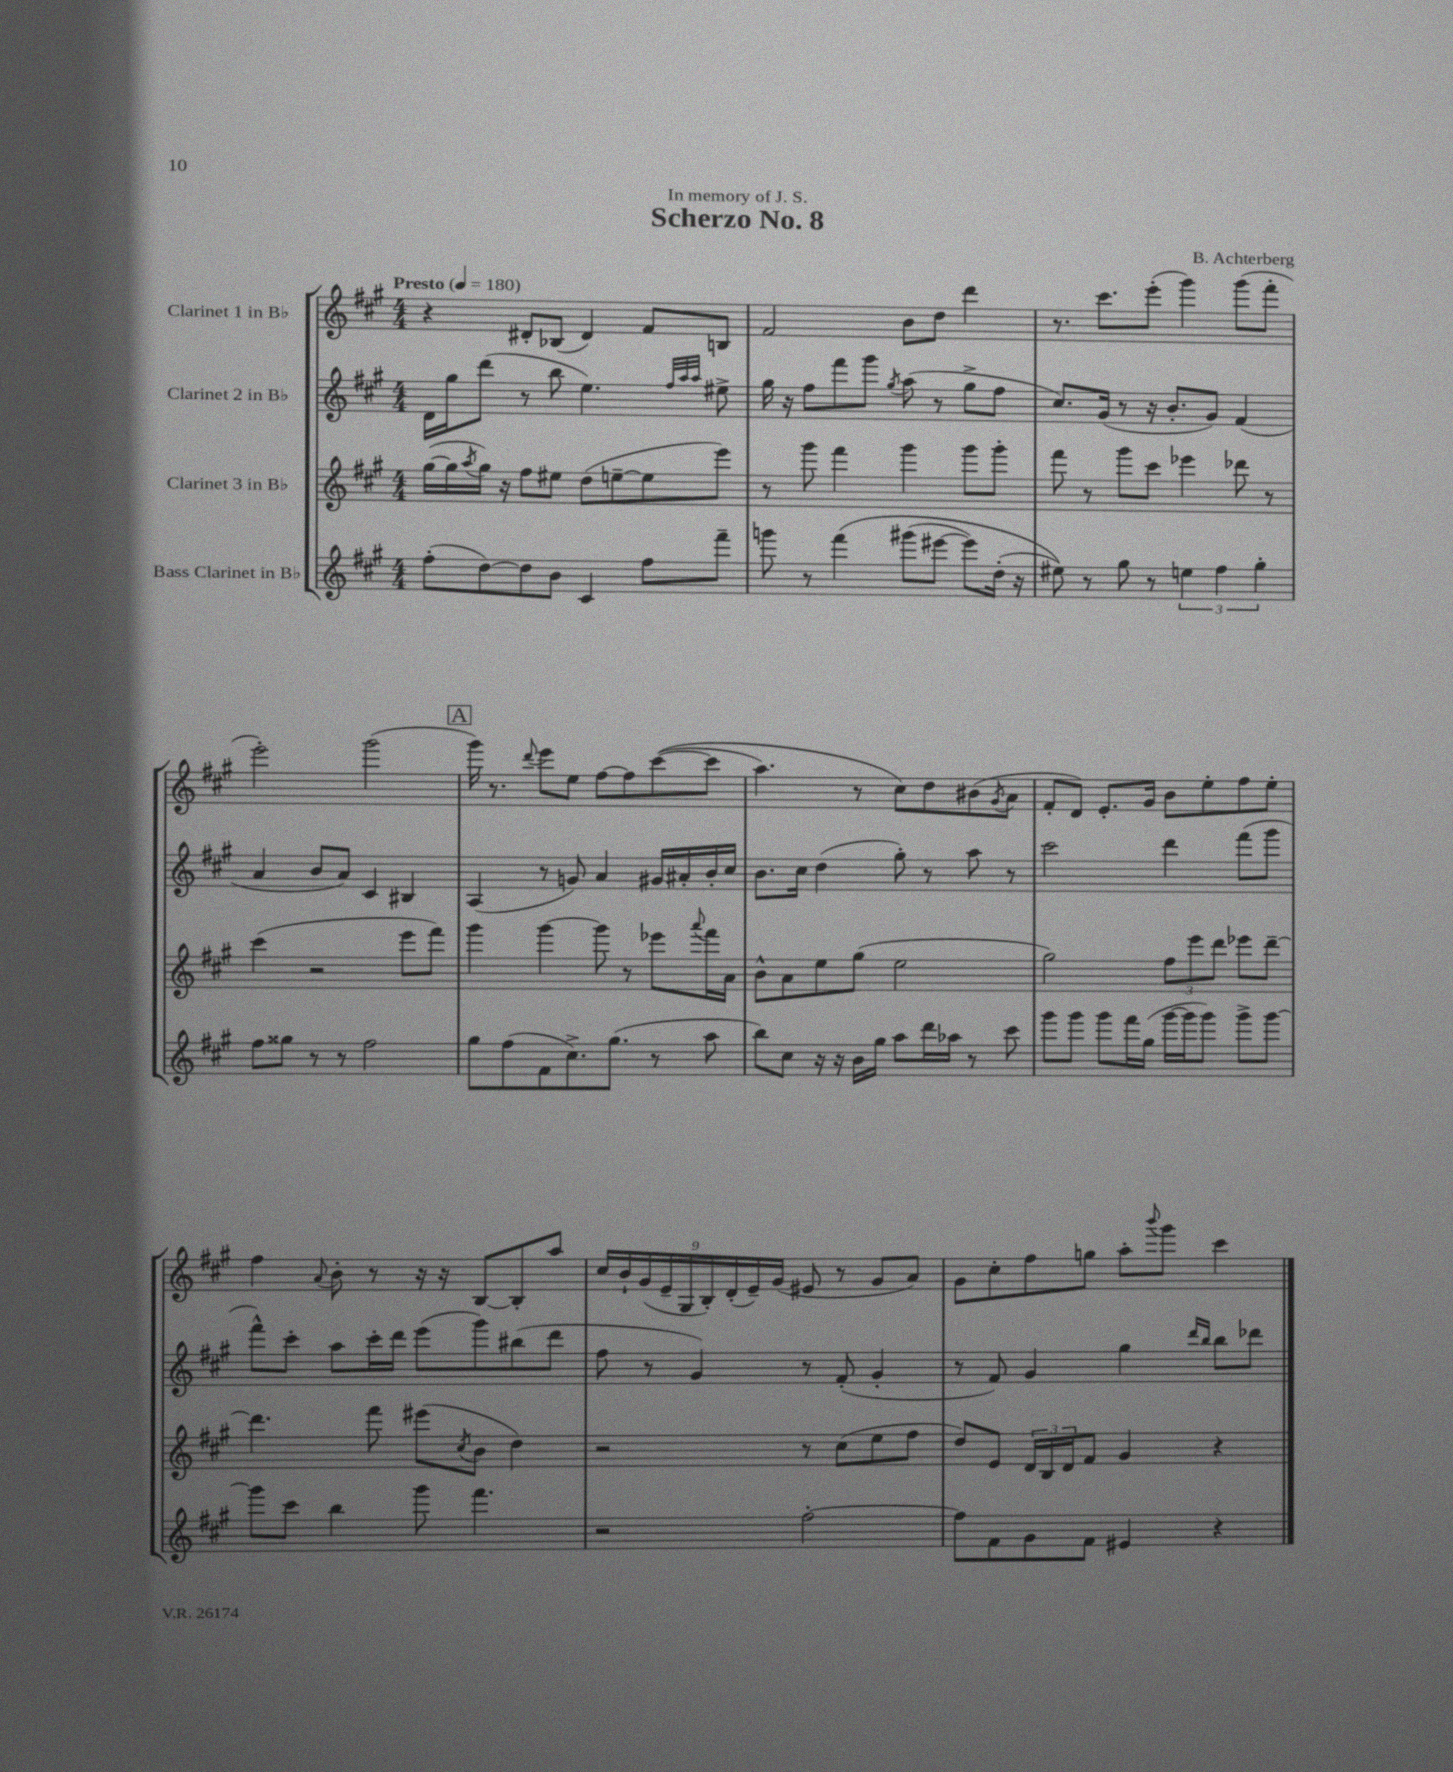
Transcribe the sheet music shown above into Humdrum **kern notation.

**kern	**kern	**kern	**kern
*staff4	*staff3	*staff2	*staff1
*clefG2	*clefG2	*clefG2	*clefG2
*k[f#c#g#]	*k[f#c#g#]	*k[f#c#g#]	*k[f#c#g#]
*M4/4	*M4/4	*M4/4	*M4/4
*MM180	*MM180	*MM180	*MM180
(8ff#'	([16gg#	16d	4r
.	16gg#]	16gg#	.
.	8qaa	.	.
[8dd)	16gg#)	(8ddd	.
.	16r	.	.
8dd]	8ff#	8r	8d#'
8b	8ee#	8bb	(8B-
4c#	(8dd	4.ee)	4d#)
.	[8ee~	.	.
8ff#	8ee]	.	8f#
.	.	32qqff#	.
.	.	32qqaa	.
.	.	32qqaa	.
8fff#~	8eee)	8ee#^	8B
=	=	=	=
8ggg	8r	16gg#	2f#
.	.	16r	.
8r	8ggg#	8ff#	.
&(4fff#	4fff#	8fff#	.
.	.	8ggg#	.
.	.	8qgg#	.
(8ggg#	4ggg#	(8aa	8b
[8eee#	.	8r	8dd
8eee#])	8ggg#	8gg#^	4ddd
(16dd'	8ggg#'	8ff#	.
16r	.	.	.
=	=	=	=
8ee#)&)	8fff#	8.cc#)	8.r
8r	8r	.	.
.	.	(16g#	8.ccc#
8gg#	8ggg#	8r	.
8r	8ccc#	16r	(8eee'
.	.	8.b'	.
6ee	4eee-	.	4ggg#)
.	.	8g#)	.
6ff#	.	.	.
.	8ddd-	(4f#	(8ggg#
6gg#'	.	.	.
.	8r	.	8fff#'
=	=	=	=
8ff#	(4ccc#	4a	2eee')
8gg##	.	.	.
8r	2r	8b	.
8r	.	8a)	.
2ff#	.	4c#	(2ggg#
.	8eee	4B#	.
.	8fff#)	.	.
=	=	=	=
8gg#	4ggg#	(4A	16ggg#)
.	.	.	8.r
(8ff#	.	.	.
.	.	.	8qqddd
8f#	[4ggg#	8r	8eee
8.cc#^)	.	8g)	8ee
.	8ggg#]	4a	[8ff#
(8.gg#	.	.	.
.	8r	.	8ff#]
8r	8eee-	16g#	&(([8ccc#
.	.	16a#'	.
.	8qqaaa	.	.
8aa	16fff#	16b'	8ccc#]
.	16a	16cc#	.
=	=	=	=
8bb)	8b^^	8.b	4.aa)
8cc#	8a	.	.
.	.	16cc#	.
16r	8ee	(4dd	.
16r	.	.	.
16b	(8gg#	.	8r
16gg#	.	.	.
8aa	2ee	8gg#')	8cc#&)
16ddd	.	8r	8dd
16aa-	.	.	.
8r	.	8aa	(8b#
.	.	.	8qg#
8ccc#	.	8r	8a
=	=	=	=
8ggg#	2gg#)	2ccc#	8f#'
8ggg#	.	.	8d)
8ggg#	.	.	8.e'
16fff#	.	.	.
(16gg#	.	.	16g#
[16ggg#	12ff#	4ddd	8b
16ggg#]	.	.	.
.	12eee	.	.
8ggg#)	.	.	8ee'
.	12ddd	.	.
8ggg#^	8eee-	(8fff#	8ff#
[8ggg#	[8ddd~	8ggg#	8ee'
=	=	=	=
8ggg#]	4.ddd]	8fff#^^)	4ff#
8ccc#	.	8ccc#'	.
.	.	.	8qqa
4bb	.	8aa	8b'
.	8fff#	16ccc#'	8r
.	.	16ddd	.
8ggg#	(8eee#	(8eee	16r
.	.	.	16r
.	8qcc#	.	.
4.fff#	8b	8ggg#)	[8B
.	4dd)	(8bb#	8B']
.	.	8ddd	8aa
=	=	=	=
2r	2r	8ff#	18cc#
.	.	.	18b`
.	.	.	(18g#
.	.	8r	.
.	.	.	18e~
.	.	.	18G#
.	.	4g#)	.
.	.	.	18B')
.	.	.	(18d'
.	.	.	18e~)
.	.	.	(18g#
[2ff#'	8r	8r	8e#
.	(8cc#	(8f#'	8r
.	8ee	4g#'	8g#
.	8ff#	.	8a)
=	=	=	=
8ff#]	8dd)	8r	8g#
8f#	8e	8f#)	8cc#'
8g#	24d	4g#	8ff#
.	24B	.	.
.	24d	.	.
8f#	8f#	.	8gg
4e#	4g#	4gg#	8aa'
.	.	.	8qqbbb
.	.	.	8ggg#
.	.	16qqddd	.
.	.	16qqbb	.
4r	4r	8bb	4ccc#
.	.	8ddd-	.
==	==	==	==
*-	*-	*-	*-
